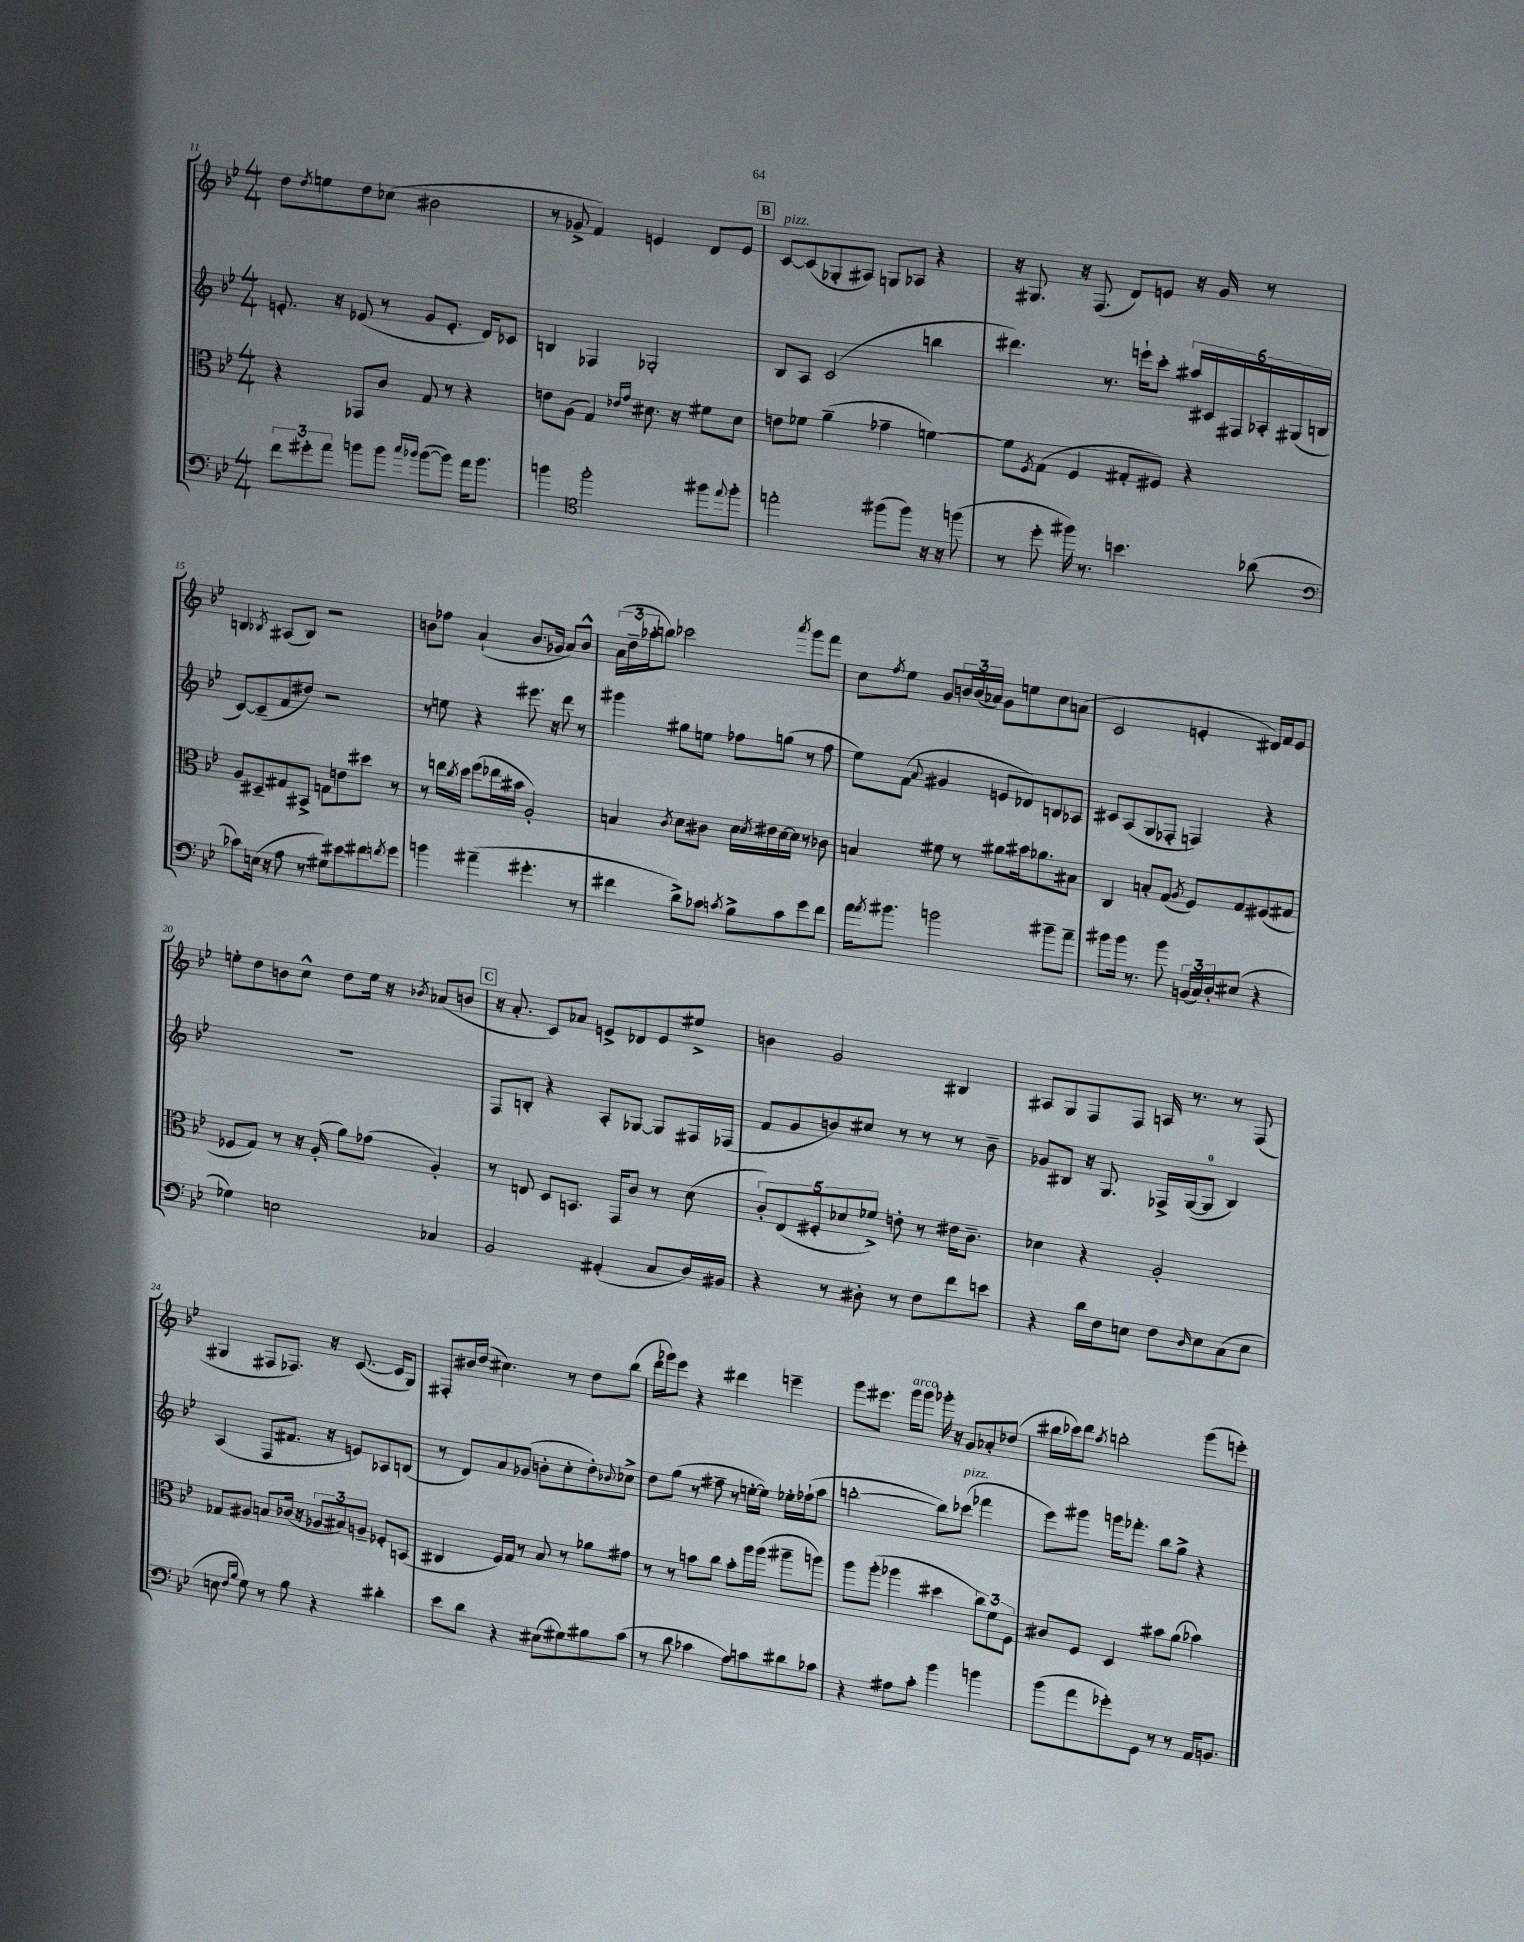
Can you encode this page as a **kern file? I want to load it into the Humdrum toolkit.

**kern	**kern	**kern	**kern
*staff4	*staff3	*staff2	*staff1
*clefF4	*clefC3	*clefG2	*clefG2
*k[b-e-]	*k[b-e-]	*k[b-e-]	*k[b-e-]
*M4/4	*M4/4	*M4/4	*M4/4
12f	4r	8.e'	8dd
12g#'	.	.	.
.	.	.	8qdd
.	.	.	8ee
12a	.	.	.
.	.	16r	.
8b	8GG-	(8e-	8dd
8b	8c	8r	(8cc-
16qqcc	.	.	.
16qqb-	.	.	.
([8b-	8G	8g	2b#
8b-])	8r	8.e-'	.
16a	4r	.	.
8.b-	.	16d)	.
.	.	8c-	.
=	=	=	=
4b	8e	4B	8r
.	(8A	.	8g-^
*clefC4	*	*	*
2ff'	4G)	4F-	4f)
.	16qqe-	.	.
.	16qqg	.	.
.	8.d#	2G-'	4e
.	16r	.	.
8ff#	8f#	.	8d
8qqee-	.	.	.
8ff#'	8d#	.	8e
=	=	=	=
2ee'	8e	8B-	[8c
.	8f-	8A	(8c]
.	(4a~	(2c	8G-'
.	.	.	8A#)
(8ff#	4g-~	.	8G
8ff#)	.	.	8A-
16r	[4f)	4bb	4r
16r	.	.	.
(8ff	.	.	.
=	=	=	=
8r	8f]	4.ddd#)	16r
.	.	.	8.G#
.	8qF	.	.
8dd'	(8G	.	.
16ff#)	4F	.	16r
8.r	.	.	(8.F
.	.	8.r	.
4.b	8G#'	.	8d)
.	.	16eee`	.
.	8F#)	8ccc'	8e
.	4r	24aa#	16r
.	.	24c#	.
.	.	.	16g
.	.	24F#	.
(8a-	.	24A-'	8r
.	.	(24G#	.
.	.	24B	.
=	=	=	=
*clefF4	*	*	*
8c-)	8A	[8c)	4B
(16E	8D#~	(8c~]	.
16r	.	.	.
.	.	.	8qB-
8A	8G#	8f	(8A#
8r	8BB#^	8dd#)	8B-)
8G#)	8G	2r	2r
8e#	8e	.	.
8f#	8dd#	.	.
8qf	.	.	.
8g	8r	.	.
=	=	=	=
4b	8r	8r	8b
.	16ee	8ee	8ff-
.	8qcc	.	.
.	16dd	.	.
(4a#~	(8ff	4r	(4a`
.	16ee-	.	.
.	16b#	.	.
4.g#'	2A')	8.eee#	8.b
.	.	16r	16g-
.	.	8ddd	8a)
8r	.	8r	8b^^
=	=	=	=
4f#	4B	4ggg#	(24a
.	.	.	24dd~
.	.	.	24aa-'
.	.	.	8bb)
.	8qc	.	.
8d^)	8d	8gg#	2ccc-
8c-	8c#	8ee	.
8qc	.	.	.
8B-^	16d	8ff-	.
.	8qd	.	.
.	16e#	.	.
8c	[16d	(8gg	.
.	16d]	.	.
.	.	.	8qaaa
8g	8r	8r	8ggg
8f#	8c-	8ff-	8fff
=	=	=	=
16a	4B	8ee-)	8cc
8qa	.	.	.
8.b#	.	.	.
.	.	.	8qff
.	.	(8f	8ee-
.	.	8qqa	.
2b	8f#	4g#	8g
.	8r	.	24b
.	.	.	(24b
.	.	.	24a-)
.	8a#	8e	8g
.	16b#	8d-)	8ee
.	8.a-	.	.
8b#~	.	8B	8cc
8a~	8B#	8A-	(8a
=	=	=	=
8b#	4C	8c#	2c
16b#	.	(8A	.
8.r	.	.	.
.	8B'	8G	.
8b#	(8G	8F-'	.
.	8qA	.	.
(24BB	8F)	4F)	4e'
24C)	.	.	.
24D'	.	.	.
(8E#	8G	.	.
4r	(8F#	4r	16d#)
.	.	.	16f
.	8G#	.	8e
=	=	=	=
4G-)	8F-	1r	8ee'
.	8G)	.	8dd
2E	8r	.	8b
.	16r	.	8cc^^
.	(16A'	.	.
.	8a)	.	8dd
.	(8g-	.	16ee
.	.	.	16r
.	.	.	8qb-
4C-	4A')	.	(8a-
.	.	.	8b
=	=	=	=
2BB-	8r	8F	16r
.	.	.	8.a'
.	8E	8B'	.
.	8D	4r	8c)
.	8.BB	.	8a-
(4AA#'	.	8A'	8e^
.	16GG	.	.
.	8c	[8G-	8d-
8C	8r	8G-]	8e
16D)	(8d	16F#	8ee#^
16BB#	.	(16F-	.
=	=	=	=
4r	10c')	8f	4b
.	(10E-	.	.
.	.	8g	.
.	10F#'	.	.
8r	.	8b)	2g
.	10d-	.	.
8D#'	.	8cc#	.
.	10f-^)	.	.
8r	8e'	8r	.
8F	8r	8r	.
8f	16e#	8r	4B#
.	8.c~	.	.
8e	.	8b~	.
=	=	=	=
4r	4d-	8g-	8A#
.	.	8B#	8G
16d	4r	16r	8F
16F	.	8.G	.
8E	.	.	8F
8F	2A'	16F-^	16A
.	.	([16G	8.r
16qqD	.	.	.
8E	.	8G]	.
(8C	.	4B#)	8r
8E	.	.	(8F
=	=	=	=
8E	8G-	(4A	4G#
16qqF	.	.	.
16qqB-	.	.	.
8G)	8A#	.	.
8r	8B	8F	8F#
8B-	(16c-	8.f#	8.F-)
.	16r	.	.
4r	12A-	.	.
.	.	16r	16r
.	12B#)	.	.
.	.	8e)	([8.c
.	12A~	.	.
4d#'	8F-'	8A-	.
.	.	.	16c]
.	(8BB	(8B	8G#)
=	=	=	=
8e-	4C#	8r	8F#'
8d	.	8d)	16b#
.	.	.	(16dd
4r	16F)	8a	4.cc#)
.	16G	.	.
.	8r	(8g-	.
(8E#	8B-	8b'	.
8G#)	8r	8cc'	8r
8B#	8a-	8dd')	8dd
.	.	8qqb-	.
(8c	8g#	8cc-^	(8bb-
=	=	=	=
8r	8r	8dd	16ddd
.	.	.	16ggg-)
8d	8r	(8gg	8eee-
4c-	8b	8r	4r
.	8cc	8ff#~	.
8A)	8b'	8r	4ddd#
8c	16aa	[16ee'	.
.	(16aa	16ee])	.
8d#	8aa#~	16ee-'	4eee~
.	.	(16ff-`	.
8c-	8aa)	8aa	.
=	=	=	=
4r	8aa	[2bb'	8ggg
.	(8aa'	.	8.eee#
8A#	4aa-	.	.
.	.	.	16ggg
8c'	.	.	8ggg
4b-	4dd#	8bb])	16ggg-'
.	.	.	16r
.	.	(8ccc-	8g
4b	12cc)	4fff-	8a-'
.	12f	.	.
.	.	.	(8dd-
.	12F	.	.
=	=	=	=
(8b-	8c#	8eee-)	16bb#
.	.	.	16ccc-)
8a	8F	8ggg#	8ddd
.	.	.	8qaa
8g-')	4D	16ggg	2bb'
.	.	8.fff-'	.
8GG	.	.	.
8r	8b#	8bb-	.
8r	(8a	8gg^	.
16AA	4b-)	4r	(8ggg
8.BB	.	.	.
.	.	.	8eee')
==	==	==	==
*-	*-	*-	*-
